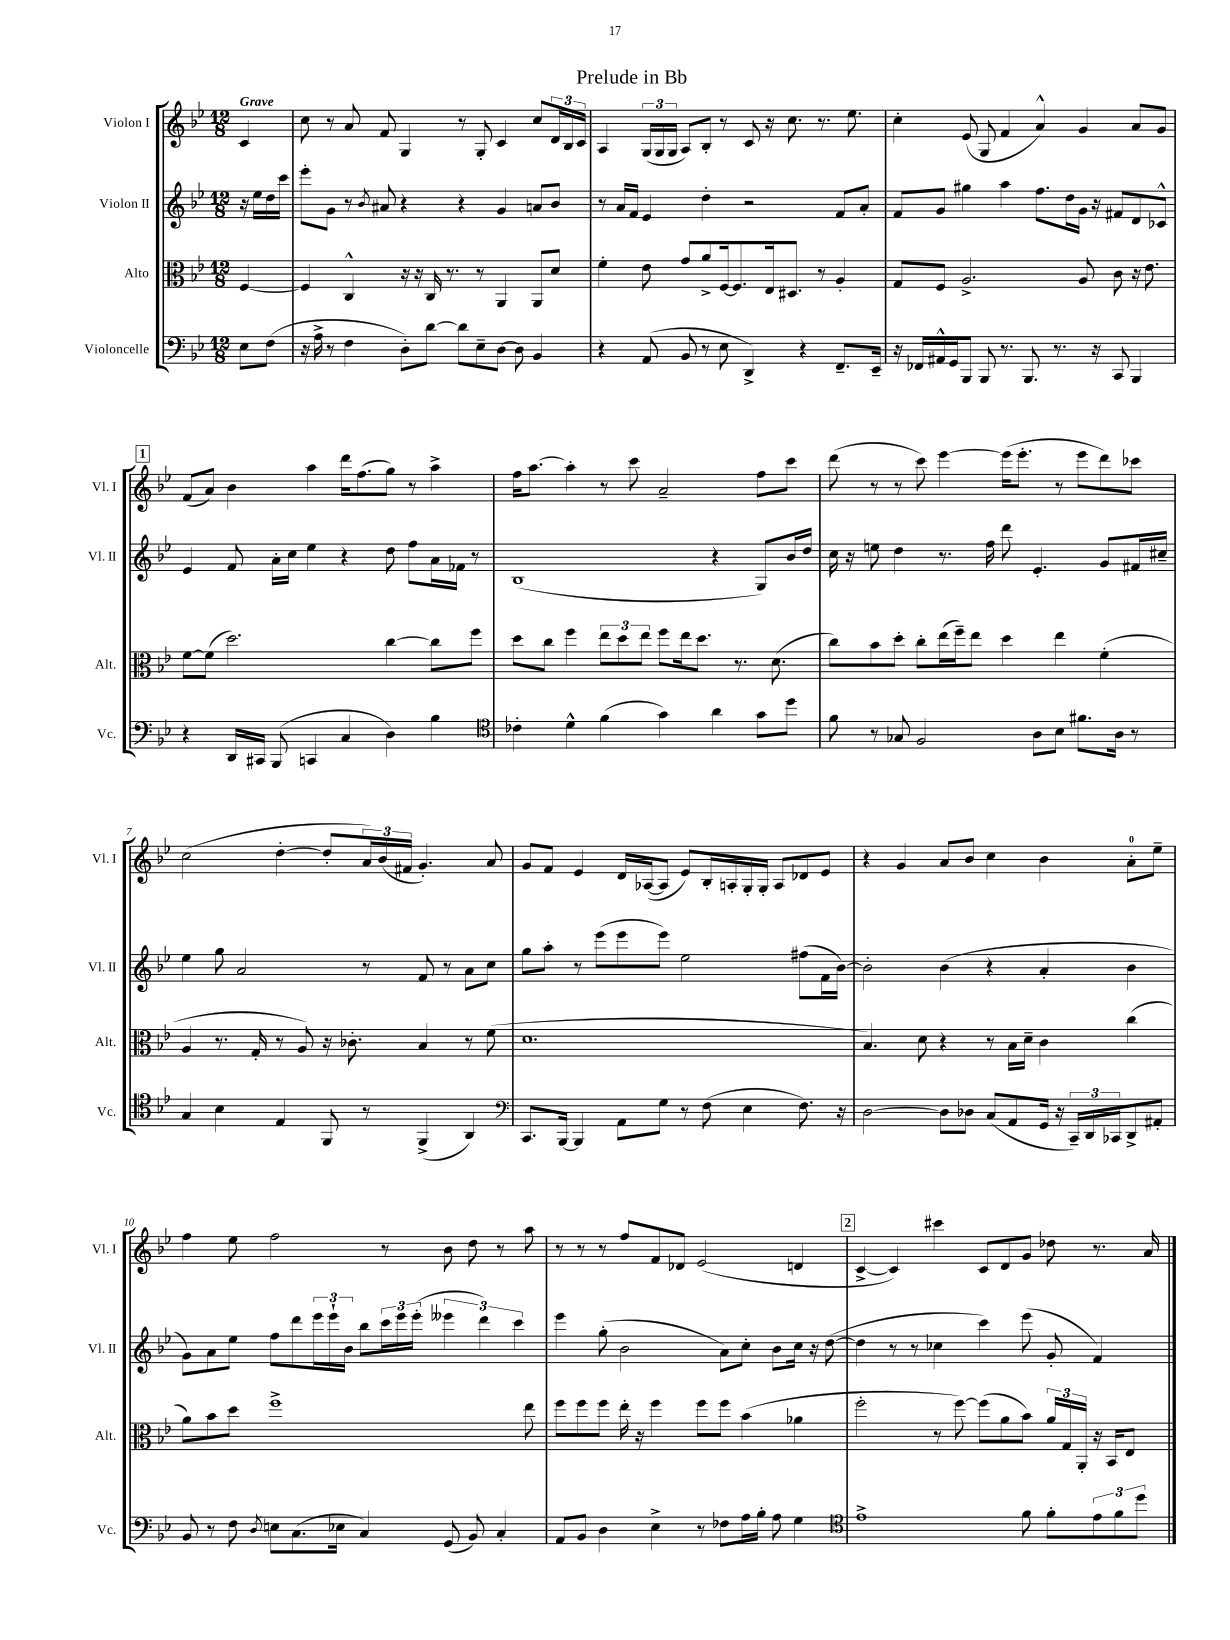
\header { title = "Prelude in Bb" }
<<
\new StaffGroup <<
\new Staff = "s0" \with { instrumentName = "Violon I" shortInstrumentName = "Vl. I" } {
    \clef treble \key bes \major \numericTimeSignature \time 12/8 \partial 4 \tempo "Grave"
    c'4 |
    c''8 r8 a'8 f'8 g4 r8 g8-. c'4 c''8 \tuplet 3/2 { d'16 bes16 c'16 } |
    a4 \tuplet 3/2 { g16( g16 g16 } a8) bes8-. r8 c'8 r16 c''8. r8. ees''8. |
    c''4-. ees'8( g8 f'4 a'4-^) g'4 a'8 g'8 |
    \mark \markup { \box "1" } f'8( a'8) bes'4 a''4 d'''16 f''8.( g''8) r8 a''4-> |
    f''16 a''8.~ a''4-. r8 c'''8 a'2-- f''8 c'''8 |
    d'''8( r8 r8 c'''8) ees'''4~ ees'''16( ees'''8.-. r8 ees'''8 d'''8) ces'''8 |
    c''2( d''4~-. d''8-. \tuplet 3/2 { a'16) bes'16( fis'16 } g'4.-.) a'8 |
    g'8 f'8 ees'4 d'16 aes16~( aes8 ees'8) bes16-. a16-. g16-. g16-. a8 des'8 ees'8 |
    r4 g'4 a'8 bes'8 c''4 bes'4 a'8-0-. ees''8-- |
    f''4 ees''8 f''2 r8 bes'8 d''8 r8 a''8 |
    r8 r8 r8 f''8 f'8 des'8 ees'2( d'4 |
    \mark \markup { \box "2" } c'4~-> c'4) cis'''4 c'8 d'8 g'8 des''8 r8. a'16 \bar "|." |
}
\new Staff = "s1" \with { instrumentName = "Violon II" shortInstrumentName = "Vl. II" } {
    \clef treble \key bes \major \numericTimeSignature \time 12/8 \partial 4
    r16 ees''16 d''16 c'''16 |
    ees'''8-. g'8 r8 \acciaccatura { bes'8 } ais'8 r4 r4 g'4 a'8 bes'8 |
    r8 a'16 f'16 ees'4 d''4-. r2 f'8 a'8-. |
    f'8 g'8 gis''4 a''4 f''8. d''16 g'16 r16 fis'8 d'8 ces'8-^ |
    \mark \markup { \box "1" } ees'4 f'8 a'16-. c''16 ees''4 r4 d''8 f''8 a'16 fes'16 r8 |
    bes1( r4 g8) bes'16 d''16 |
    c''16 r16 e''8 d''4 r8. f''16 d'''8 ees'4.-. g'8 fis'16 cis''16-- |
    ees''4 g''8 a'2 r8 f'8 r8 a'8 c''8 |
    g''8 a''8-. r8 ees'''8( ees'''8 ees'''8) ees''2 fis''8( f'16 bes'16~) |
    bes'2-. bes'4( r4 a'4-. bes'4 |
    g'8) a'8 ees''8 f''8 d'''8 \tuplet 3/2 { ees'''16 ees'''16-! bes'16 } bes''8 \tuplet 3/2 { c'''16 ees'''16 ees'''16-.( } \tuplet 3/2 { eeses'''4 d'''4) c'''4 } |
    ees'''4 g''8-.( bes'2 a'8) c''8-. bes'8 c''16 r16 d''8~( |
    \mark \markup { \box "2" } d''4 r8 r8 ces''4 c'''4) ees'''8( g'8-. f'4) \bar "|." |
}
\new Staff = "s2" \with { instrumentName = "Alto" shortInstrumentName = "Alt." } {
    \clef alto \key bes \major \numericTimeSignature \time 12/8 \partial 4
    f4~ |
    f4 c4-^ r16 r16 c16 r8. r8 a,4 a,8 d'8 |
    f'4-. ees'8 g'8 a'8-> f16~ f8. ees16 dis8. r8 a4-. |
    g8 f8 a2.-> a8 c'8 r16 ees'8. |
    \mark \markup { \box "1" } f'8~ f'8( d''2.) c''4~ c''8 f''8 |
    d''8 c''8 f''4 \tuplet 3/2 { ees''8 d''8 ees''8 } f''8 ees''16 d''8. r8. d'8.( |
    c''8) bes'8 d''8-. c''8-. ees''16( f''16--) ees''8 d''4 ees''4 f'4-.( |
    a4 r8. g16-. r8 a8) r16 ces'8.-. bes4 r8 f'8( |
    d'1. |
    bes4.) d'8 r4 r8 bes16 d'16-- c'4 c''4( |
    a'8) bes'8 d''8 f''1-> ees''8 |
    f''8 f''8 f''8 ees''16-. r16 f''4 f''8 f''8 bes'4( aes'4 |
    \mark \markup { \box "2" } f''2-. r8 f''8~) f''8( a'8 bes'8) \tuplet 3/2 { a'16 g16 a,16-. } r16 bes,16 ees8 \bar "|." |
}
\new Staff = "s3" \with { instrumentName = "Violoncelle" shortInstrumentName = "Vc." } {
    \clef bass \key bes \major \numericTimeSignature \time 12/8 \partial 4
    ees8 f8( |
    r16 a16-> r8 f4 d8-.) d'8~ d'8 ees8-- d8~ d8 bes,4 |
    r4 a,8( bes,8 r8 ees8 d,4->) r4 f,8.-- ees,16-- |
    r16 fes,16 ais,16-^ g,16 bes,,8 bes,,8 r8. bes,,8. r8. r16 c,8 bes,,4 |
    \mark \markup { \box "1" } r4 d,16 cis,16 bes,,8( c,4 c4 d4) bes4 |
    \clef tenor ces'4-. d'4-^ f'4( g'4) a'4 g'8 d''8 |
    f'8 r8 ges8 f2 a8 bes8 fis'8. a16 r8 |
    g4 bes4 ees4 f,8 r8 f,4->( a,4) |
    \clef bass c,8. bes,,16~ bes,,4 a,8 g8 r8 f8( ees4 f8.) r16 |
    d2~ d8 des8 c8( a,8 g,16 r16 \tuplet 3/2 { c,16--) d,16 ces,16 } d,8-> ais,8-. |
    bes,8 r8 f8 \acciaccatura { d8 } e8 c8.( ees16 c4) g,8( bes,8) c4-. |
    a,8 bes,8 d4 ees4-> r8 fes8 a16 bes16-. a8 g4 |
    \mark \markup { \box "2" } \clef tenor ees'1-> f'8 f'8-. \tuplet 3/2 { ees'8 f'8 d''8 } \bar "|." |
}
>>
>>
